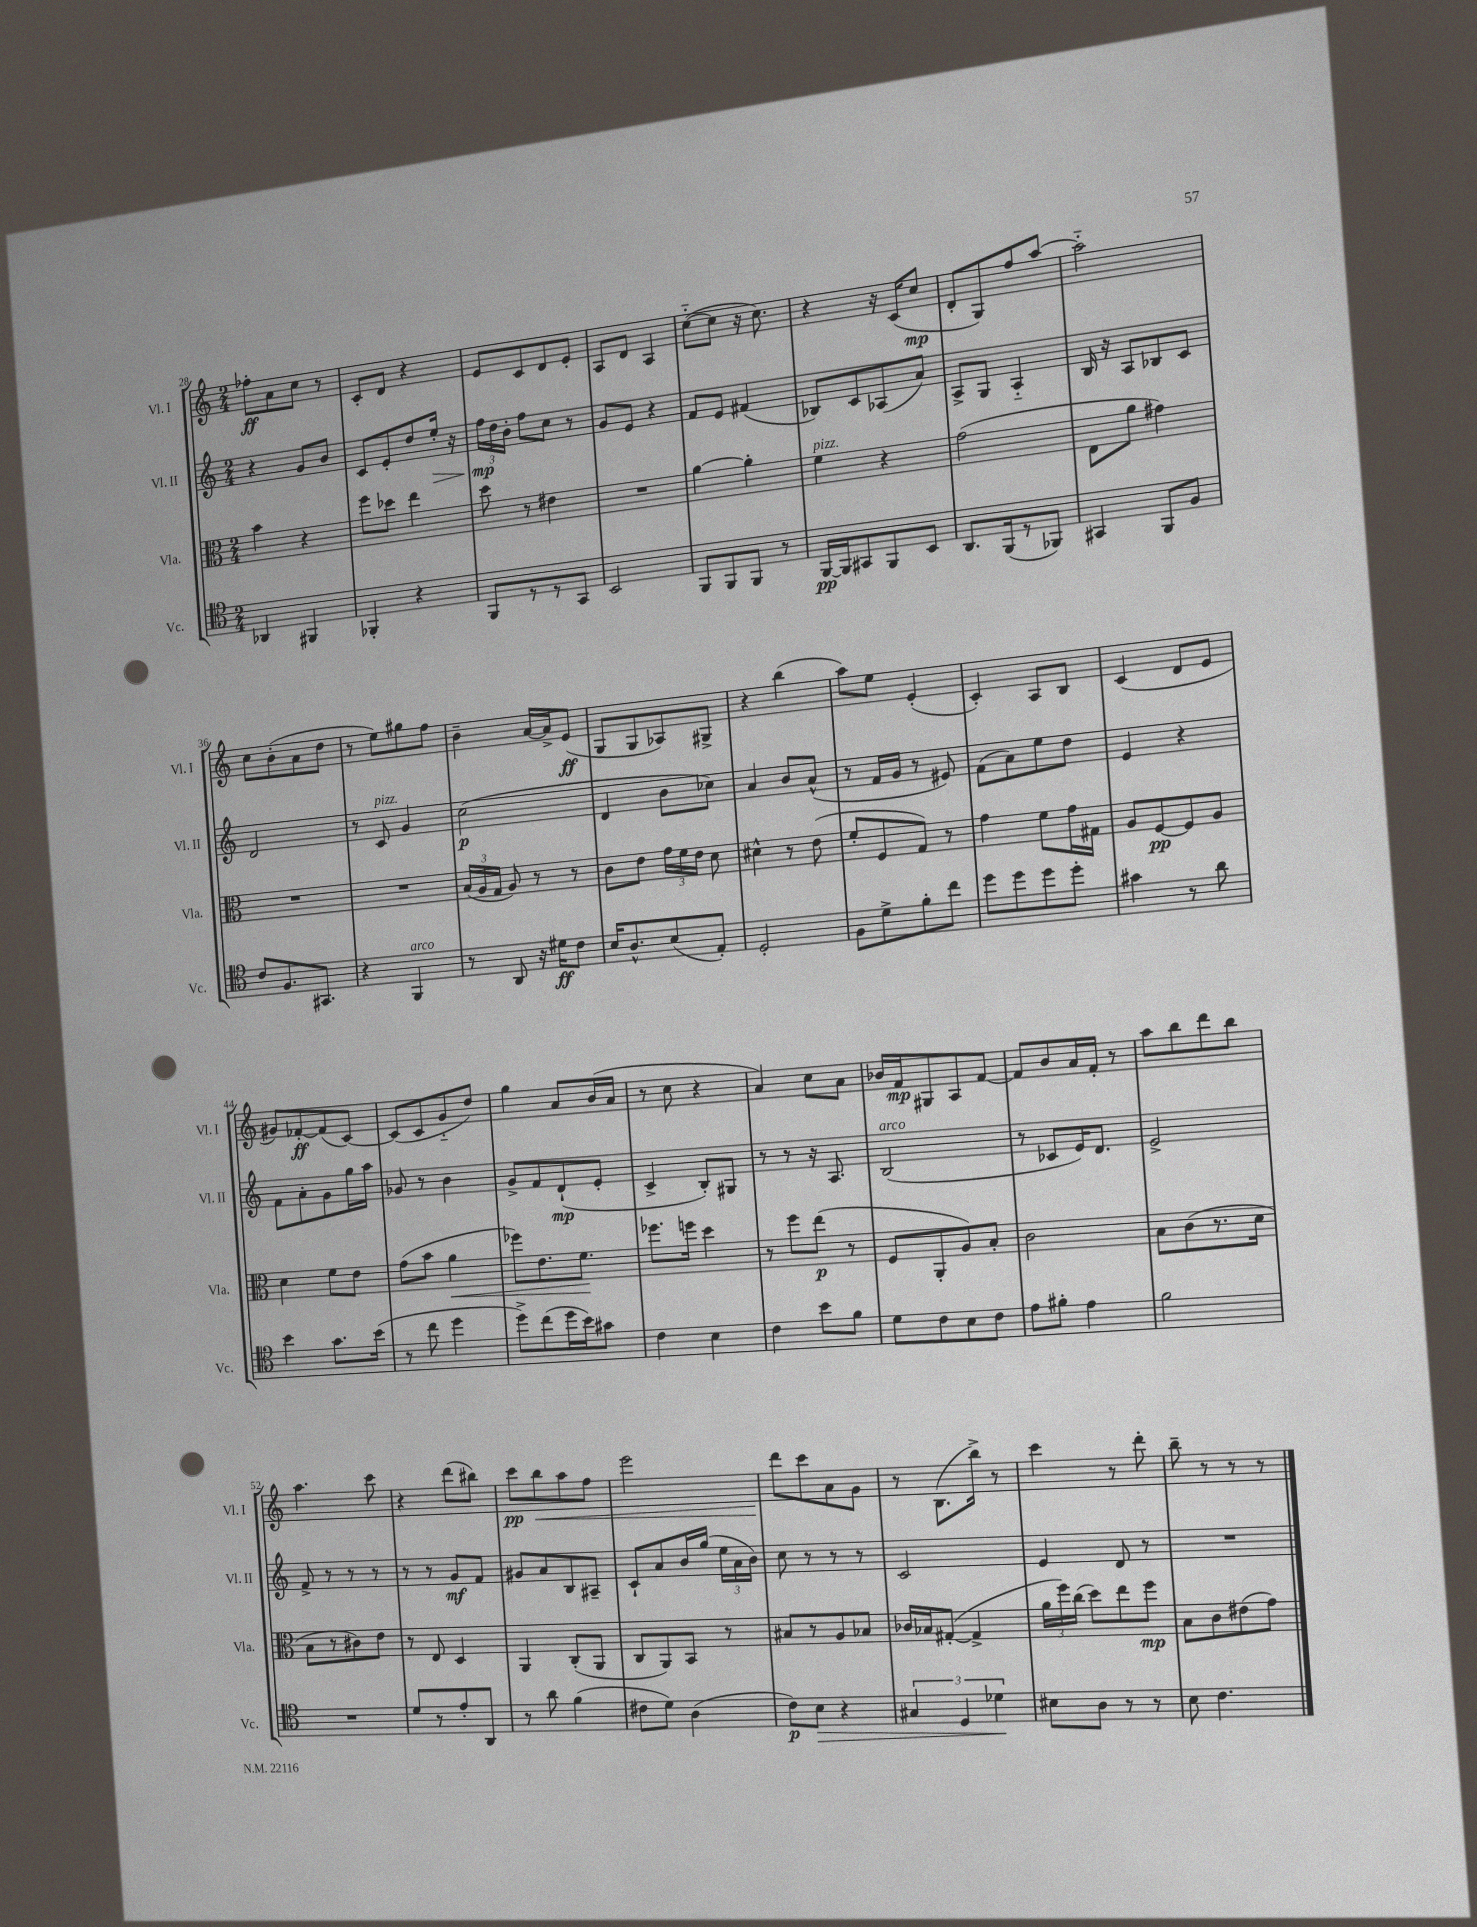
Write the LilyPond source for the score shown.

<<
\new StaffGroup <<
\new Staff = "s0" \with { instrumentName = "Vl. I" shortInstrumentName = "Vl. I" } {
    \clef treble \key c \major \numericTimeSignature \time 2/4
    \autoBeamOff fes''8[-.\ff a'8 c''8] r8 |
    c'8[-. d'8] r4 |
    e'8[ c'8 d'8 e'8]-. |
    a8[ d'8] a4 |
    c''8[~-_( c''8] r16 c''8.) |
    r4 r16 c'16[( c''8]\mp |
    d'8[-. g8) f''8 a''8]~ |
    a''2-_ |
    c''8[ b'8-.( a'8 d''8] |
    r8 e''8[) gis''8 f''8] |
    b'4-- a'16[~ a'16-> e'8]\ff( |
    g8[ g8 aes8) gis8]-> |
    r4 b''4( |
    a''8[) e''8] e'4-.( |
    c'4-.) a8[ b8] |
    c'4( d'8[ e'8] |
    gis'8[) fes'8~-.\ff fes'8( c'8]~) |
    c'8[( c'8 g'8-_ d''8]) |
    g''4 a'8[ b'16( a'16] |
    r8 c''8 r4 |
    a'4) c''8[ a'8] |
    bes'16[ f'16\mp gis8 a8 f'8]~ |
    f'8[ b'8 a'16 f'16]-. r8 |
    a''8[ b''8 d'''8 b''8] |
    a''4. c'''8 |
    r4 d'''8[( bis''8]) |
    c'''8[\pp b''8\< a''8 f''8] |
    e'''2 |
    d'''8[\! c'''8 a'8 g'8] |
    r8 b8.[( b''16]->) r8 |
    c'''4 r8 d'''8-. |
    b''8-- r8 r8 r8 \bar "|." |
}
\new Staff = "s1" \with { instrumentName = "Vl. II" shortInstrumentName = "Vl. II" } {
    \clef treble \key c \major \numericTimeSignature \time 2/4
    \autoBeamOff r4 g'8[ b'8] |
    c'8[ e'8-. d''8 e''16]-.\> r16 |
    \tuplet 3/2 { f''16[\mp\! d''16 b'16]-. } f''8[ c''8] r8 |
    g'8[ e'8] r4 |
    f'8[ e'8] fis'4( |
    bes8[) c'8 aes8( a'8]) |
    a8[-> g8] a4-_ |
    b16 r16 a8[ bes8 c'8] |
    d'2 |
    r8 c'8^\markup { \italic "pizz." } g'4 |
    c''2\p( |
    d'4 b'8[ ces''8]) |
    a'4 b'8[ a'8]-^( |
    r8 f'16[ g'16] r8 eis'8) |
    f'8[( a'8) e''8 d''8] |
    e'4 r4 |
    f'8[ a'8-. g'8 g''16 a''16] |
    ges'8 r8 b'4 |
    g'8[-> f'8 d'8-!\mp( e'8]-. |
    c'4-> b8[-.) gis8] |
    r8 r8 r16 a8. |
    b2^\markup { \italic "arco" }( |
    r8 ces'8[ e'16) d'8.] |
    e'2-> |
    f'8-> r8 r8 r8 |
    r8 r8 g'8[\mf f'8] |
    gis'8[ a'8 b8 ais8]-- |
    c'8[-! a'8 b'16 g''16]( \tuplet 3/2 { e''16[ a'16 b'16]) } |
    c''8 r8 r8 r8 |
    c'2 |
    e'4 d'8 r8 |
    R2 \bar "|." |
}
\new Staff = "s2" \with { instrumentName = "Vla." shortInstrumentName = "Vla." } {
    \clef alto \key c \major \numericTimeSignature \time 2/4
    \autoBeamOff b'4 r4 |
    f''8[ des''8] e''4 |
    d''8 r8 eis'4 |
    R2 |
    a'4~ a'4-. |
    f'4^\markup { \italic "pizz." } r4 |
    g'2( |
    e8[ a'8] gis'4) |
    R2 |
    R2 |
    \tuplet 3/2 { b16[( a16 g16] } a8) r8 r8 |
    c'8[ e'8] \tuplet 3/2 { g'16[ f'16 e'16] } d'8 |
    dis'4-^ r8 e'8( |
    f'8[-. f8 g8]) r8 |
    g'4 f'8[ g'16 gis16] |
    a8[ f8~\pp f8 a8] |
    d'4 f'8[ e'8] |
    g'8[( b'8] a'4\< |
    fes''8[) e'8. f'8.]\! |
    fes''8.[ f''16] d''4 |
    r8 f''8[ e''8]\p( r8 |
    f8[ a,8-. a8) b8]-. |
    c'2 |
    b8[ c'8( r8. d'16] |
    b8[ r8 cis'8) e'8] |
    r8 e8 d4 |
    a,4 c8[-.( a,8] |
    c8[ a,8) b,8] r8 |
    bis8[ r8 a8 bes8] |
    ces'16[ bes16 gis8]~-.( gis4-> |
    \tuplet 3/2 { a'16[ f''16) c''16]( } d''8[) e''8 f''8]\mp |
    b8[ c'8 eis'8( g'8]) \bar "|." |
}
\new Staff = "s3" \with { instrumentName = "Vc." shortInstrumentName = "Vc." } {
    \clef tenor \key c \major \numericTimeSignature \time 2/4
    \autoBeamOff aes,4 fis,4 |
    fes,4-. r4 |
    f,8[ r8 r8 g,8] |
    b,2 |
    f,8[ f,8 f,8] r8 |
    f,16[~\pp f,16 gis,8 f,8 b,8] |
    a,8.[ f,16( r8 fes,8]) |
    gis,4 f,8[ f8] |
    c'8[ f8. gis,8.] |
    r4 f,4^\markup { \italic "arco" } |
    r8 a,8 r16 dis'16[\ff c'8] |
    b16[ a8.-^ b8( e8]-.) |
    d2-. |
    f8[ d'8-> f'8-. c''8] |
    d''8[ d''8 d''8 d''8]-. |
    gis'4 r8 a'8 |
    b'4 g'8.[ b'16]( |
    r8 c''8 d''4 |
    d''8[->) c''8( d''16 b'16) gis'8] |
    c'4 b4 |
    c'4 b'8[ f'8] |
    d'8[ c'8 b8 c'8] |
    e'8[ fis'8]-. e'4 |
    f'2 |
    R2 |
    d'8[ r8 e'8-. a,8] |
    r8 a'8 f'4( |
    cis'8[ d'8]) a4( |
    c'8[\p) b8]\> r4 |
    \tuplet 3/2 { gis4 d4 des'4\! } |
    bis8[ a8] r8 r8 |
    b8 c'4. \bar "|." |
}
>>
>>
\layout { \context { \Score currentBarNumber = #28 } }
